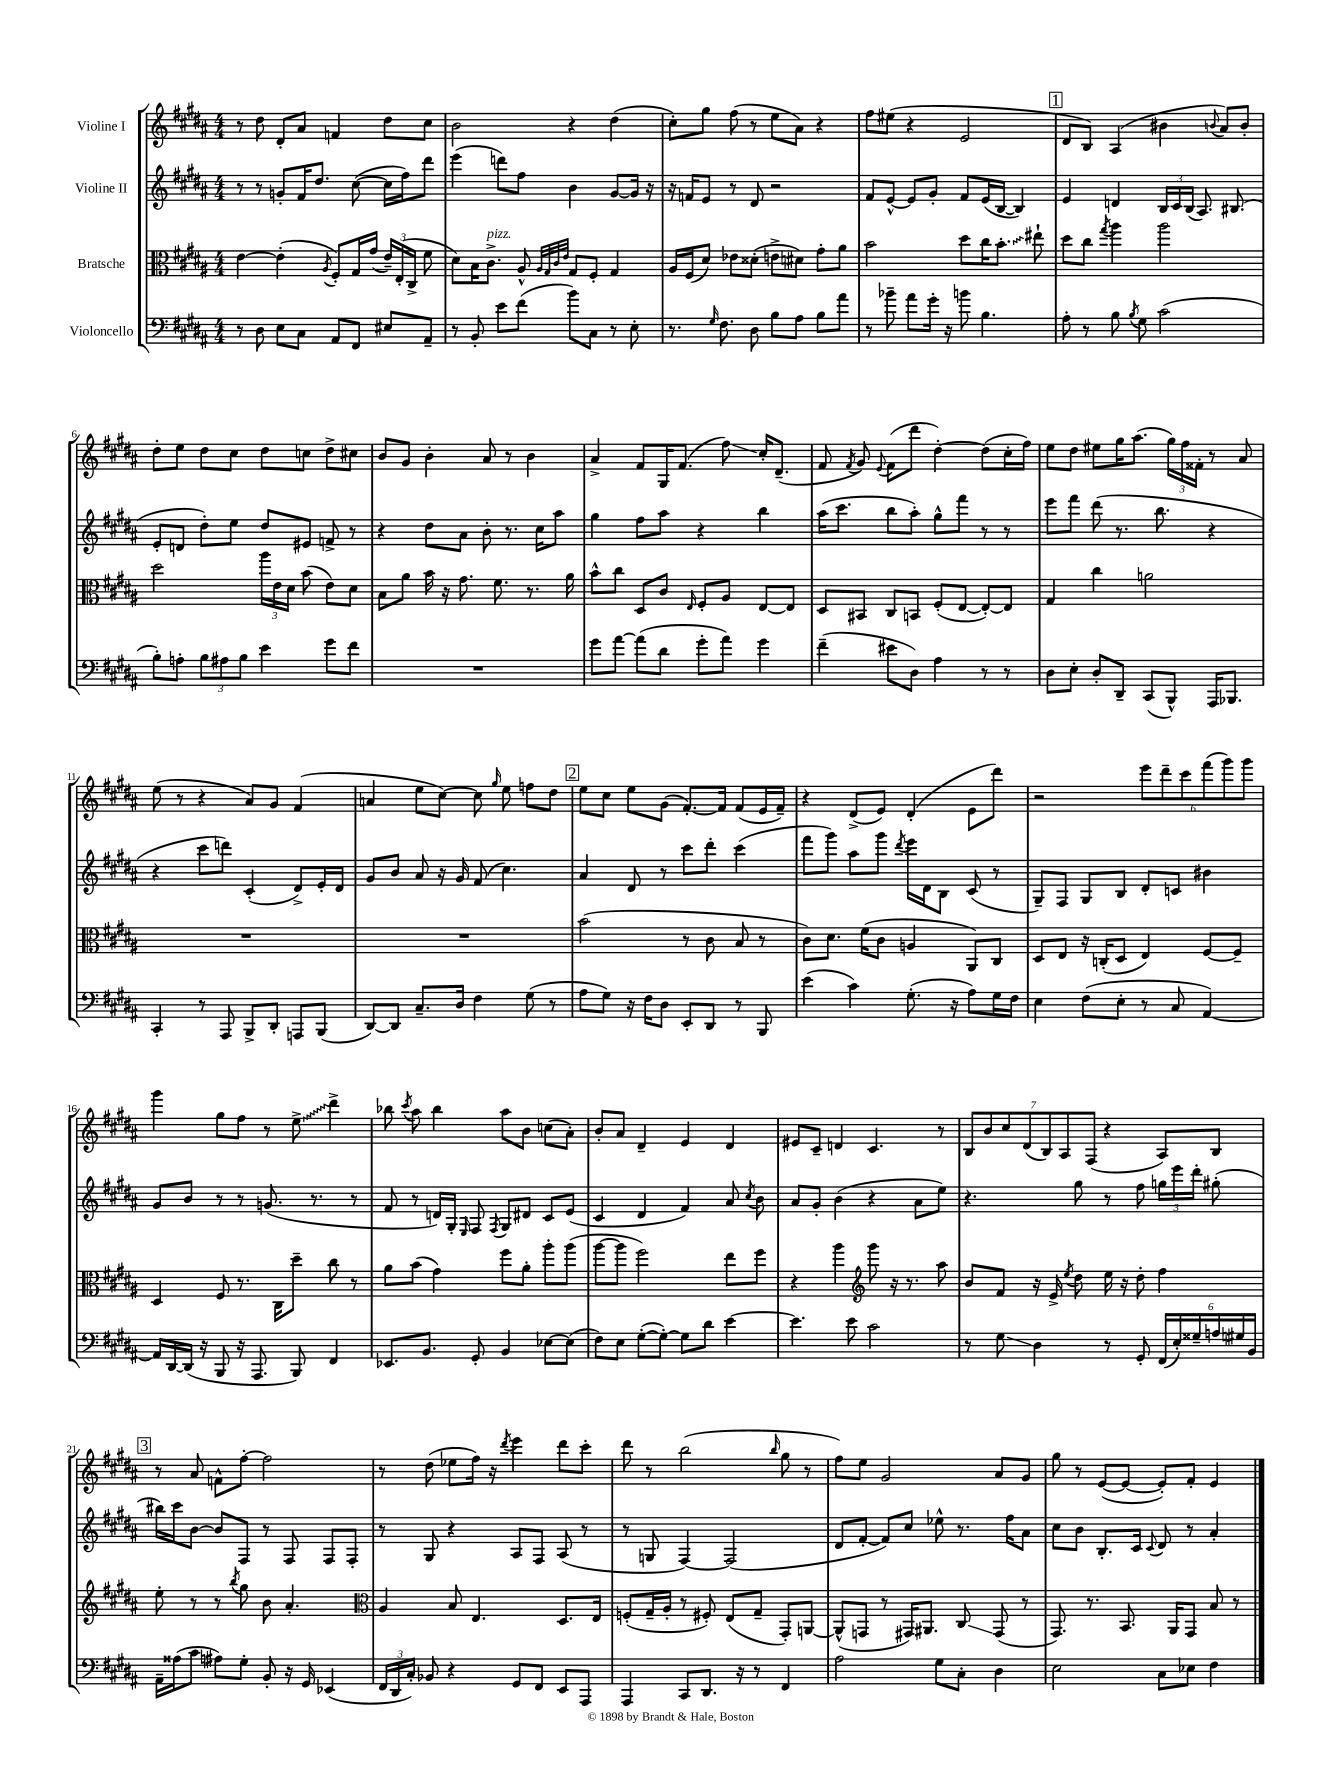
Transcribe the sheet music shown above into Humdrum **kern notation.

**kern	**kern	**kern	**kern
*staff4	*staff3	*staff2	*staff1
*clefF4	*clefC3	*clefG2	*clefG2
*k[f#c#g#d#a#]	*k[f#c#g#d#a#]	*k[f#c#g#d#a#]	*k[f#c#g#d#a#]
*M4/4	*M4/4	*M4/4	*M4/4
8r	[4e	8r	8r
8D#	.	8r	8dd#
8E	(4e']	8g'	8d#'
8C#	.	16f#	8a#
.	.	8.dd#	.
.	8qA#	.	.
8AA#	8F#')	.	4f
8FF#	16G#	([8cc#	.
.	(16g#	.	.
8E#	24e~)	16cc#]	8dd#
.	(24E'	.	.
.	.	16ff#)	.
.	24C#^	.	.
8AA#~	8f#	8ddd#	8cc#
=	=	=	=
8r	8d#)	(4eee	2b
8BB'	16B	.	.
.	8.c#^	.	.
8e	.	8ddd)	.
(8f#	8A#^^	8ff#	.
.	32qqA#	.	.
.	32qqG#	.	.
.	32qqc#	.	.
.	32qqe	.	.
8b)	8G#	4b	4r
8C#	8F#'	.	.
8r	4G#	[8g#	(4dd#
8E'	.	16g#]	.
.	.	16r	.
=	=	=	=
8.r	16A#	16r	8cc#')
.	(16F#	16f	.
.	8d#)	8e	8gg#
16qqG#	.	.	.
8.F#	.	.	.
.	8e-	8r	(8ff#
8D#	(8d##'	8d#	8r
8B	8e^	2r	8ee
8A#	8d#)	.	8a#)
8B	8g#'	.	4r
8a#	8a#	.	.
=	=	=	=
8r	2b	8f#	8ff#
8b-~	.	[8e^^	(8ee#
8a#	.	8e]	4r
16g#'	.	8g#'	.
16r	.	.	.
8b	8dd#	8f#	2e
4.B	16cc#	(16e	.
.	8.b'	[16B	.
.	.	4B])	.
.	8ee#`	.	.
=	=	=	=
8A#'	8dd#	4e	8d#
8r	8cc#	.	8B)
.	8qgg#	.	.
8B	4aa#	4d	(4A#
8qB	.	.	.
8G#	.	.	.
(2c#	2aa#	24B	4b#
.	.	24c#	.
.	.	(24B	.
.	.	8.A#)	.
.	.	.	8qqb
.	.	.	8a#)
.	.	(8.B#	.
.	.	.	8b'
=	=	=	=
8B')	2dd#	8e'	8dd#'
8A'	.	8d	8ee
12B	.	8dd#')	8dd#
12A#	.	.	.
.	.	8ee	8cc#
12B	.	.	.
4e	24aa#	8dd#	8dd#
.	24e	.	.
.	24d#	.	.
.	(8b	8e#	8cc
8g#	8e)	8f^	8dd#^
8f#	8d#	8r	8cc#
=	=	=	=
1r	8B	4r	8b
.	8a#	.	8g#
.	16b	8dd#	4b'
.	16r	.	.
.	8.g#	8a#	.
.	.	8b'	8a#
.	8.f#	.	.
.	.	8.r	8r
.	8.r	.	4b
.	.	16cc#	.
.	.	8aa#	.
.	16a#	.	.
=	=	=	=
8g#	8b^^	4gg#	4a#^
[8a#	8cc#	.	.
(8a#]	8D#	8ff#	8f#
8d#	8c#	8aa#	16G#
.	.	.	(8.f#
.	16qqE	.	.
8g#'	8F#'	4r	.
8a#)	8A#	.	8ff#)
4g#	[8E	4bb	16cc#'
.	.	.	(8.d#~
.	8E]	.	.
=	=	=	=
(4f#~	8D#	(16aa#	8f#
.	.	8.ccc#	.
.	.	.	8qf#
.	8BB#	.	8g#)
.	.	.	8qqe
8e#	8C#	8bb	(8f#
8D#)	8BB	8aa#')	8ddd#
4A#	(8F#'	8gg#^^	[4dd#')
.	[8E	8fff#	.
8r	8E'_)	8r	(8dd#]
8r	8E]	8r	16cc#'
.	.	.	16ff#)
=	=	=	=
8D#	4G#	8eee	8ee
8E'	.	8fff#	8dd#
8D#'	4cc#	(8ddd#	8ee#
8DD#~	.	8.r	16gg#
.	.	.	(8.aa#
(8CC#	2a	.	.
.	.	8.bb	.
8BBB^^)	.	.	24gg#)
.	.	.	24ff#
.	.	.	24f##'
16AAA#	.	4r	8r
8.BBB-	.	.	.
.	.	.	8a#
=	=	=	=
4CC#'	1r	4r	(8ee
.	.	.	8r
8r	.	8ccc#	4r
8AAA#	.	8ddd)	.
8BBB^	.	(4c#'	8a#)
8DD#'	.	.	8g#
8AAA	.	8d#^)	(4f#
(8BBB	.	16e'	.
.	.	16d#	.
=	=	=	=
[8DD#)	1r	8g#	4a
8DD#]	.	8b	.
8.C#~	.	8a#	8ee
.	.	16r	[8cc#)
16D#	.	16g#	.
4F#	.	(8f#	8cc#]
.	.	.	16qqgg#
.	.	4.cc#)	8ee
(8G#	.	.	8ff
8r	.	.	8dd#
=	=	=	=
8A#	(2b	4a#	8ee
8G#)	.	.	8cc#
16r	.	8d#	8ee
16F#	.	.	.
8D#	.	8r	(8g#
8EE'	8r	8ccc#	[8.f#')
8DD#	8c#	8ddd#'	.
.	.	.	16f#]
8r	8B	(4ccc#	(8f#
8BBB	8r	.	16e
.	.	.	16f#~)
=	=	=	=
(4e	8c#)	8fff#	4r
.	8.d#	8ggg#)	.
4c#)	.	8aa#	(8d#^
.	(16f#	.	.
.	8c#	8ggg#	8e)
.	.	8qddd#	.
(8.G#'	4A	16eee	(4d#'
.	.	16d#	.
.	.	8B	.
16r	.	.	.
8A#)	8AA#)	(8c#	8e
16G#	8C#	8r	8ddd#)
16F#	.	.	.
=	=	=	=
4E	8D#	8G#~)	2r
.	8E	8F#	.
(8F#	16r	8G#	.
.	(16C'	.	.
8E'	8D#	8B	.
8r	4E)	8d#'	12eee
.	.	.	12ddd#~
8C#	.	8c	.
.	.	.	12ccc#
[4AA#)	[8F#	4b#	(12fff#
.	.	.	12ggg#)
.	8F#~]	.	.
.	.	.	12ggg#
=	=	=	=
16AA#]	4D#	8g#	4ggg#
[16DD#	.	.	.
(16DD#]	.	8b	.
16r	.	.	.
8BBB	8F#	8r	8gg#
16r	8.r	8r	8ff#
8.AAA#	.	.	.
.	.	(8.g	8r
.	16C#	.	.
8BBB)	8dd#~	.	8ee^
.	.	8.r	.
4FF#	8cc#	.	4ddd#^
.	8r	8r	.
=	=	=	=
8.EE-	8a#	8f#	8bb-
.	.	.	8qccc#
.	(8b	8r	8aa#
8.BB	.	.	.
.	4g#)	16d)	4bb-
.	.	16G#'	.
.	.	16qqE	.
8GG#'	.	8F#	.
.	.	8qF#	.
4BB	8ff#	8G#	8aa#
.	8a#'	8d#	8b
[8E-	8aa#'	8c#	(8cc
(8E-]	(8aa#	(8e	8a#')
=	=	=	=
8F#)	[8aa#	4c#	8b'
8E	8aa#]	.	8a#
([8G#'	2ff#)	4d#	4d#~
8G#'_)	.	.	.
8G#]	.	4f#)	4e
8d#	.	.	.
[4e	8ee	8a#	4d#
.	.	8qcc#	.
.	8ff#	8b	.
=	=	=	=
4.e]	4r	8a#	8e#
.	.	8g#'	8c#~
.	4aa#	(4b	4d
8e	.	.	.
*	*clefG2	*	*
2c#	8ggg#	4r	4.c#
.	16r	.	.
.	8.r	.	.
.	.	8a#	.
.	8aa#	8ee)	8r
=	=	=	=
8r	8b	4.r	14B
.	.	.	14b
8G#	8f#	.	.
.	.	.	14cc#
.	.	.	(14d#
4D#	16r	.	.
.	.	.	14B)
.	16e^	.	.
.	.	.	14A#
.	8qee	.	.
.	8dd#	8gg#	.
.	.	.	(14F#
8r	16ee	8r	4r
.	16r	.	.
8GG#'	8dd#'	8ff#	.
(24FF#	4ff#	24gg	8A#)
24E')	.	24eee	.
24G##~	.	24ddd#'	.
24A	.	(8gg#'	8B
24G#	.	.	.
24BB	.	.	.
=	=	=	=
16AA#~	8ee'	16bb#)	8r
(16A##	.	16ccc#	.
8c#	8r	[8b	8a#
8A#)	8r	8b]	8f^^
.	8qbb	.	.
8G#'	8gg#	8F#	[8ff#'
8BB'	8b	8r	2ff#]
16r	4.a#'	8F#	.
16GG#	.	.	.
(4EE-	.	8F#	.
.	.	8F#'	.
=	=	=	=
*	*clefC3	*	*
24FF#	4A#	8r	8r
24DD#	.	.	.
24C#')	.	.	.
8BB-	.	8G#	(8dd#
4r	8B	4r	8ee-
.	4.E	.	16ff#)
.	.	.	16r
.	.	.	8qddd#
8GG#	.	8A#	4eee
8FF#	.	8F#	.
8EE	8.D#	(8A#	8ddd#
8AAA#	.	8r	8ccc#'
.	16E	.	.
=	=	=	=
4AAA#	(8F'	8r	8ddd#
.	16G#~	8G	8r
.	16A#'	.	.
8CC#	8r	[4F#)	(2bb
8.DD#	8F#')	.	.
.	(8E	(2F#]	.
16r	.	.	.
8r	8G#~	.	.
.	.	.	16qqbb
4FF#	8GG#')	.	8gg#
.	[8AA	.	8r
=	=	=	=
2A#	(8AA^^]	8d#	8ff#)
.	8GG	[8f#'	8ee
.	8r	8f#])	2g#
.	16GG#)	8cc#	.
.	8.AA#	.	.
8G#	.	8ee-^^	.
8C#'	8C#	8.r	.
4D#	(8GG#	.	8a#
.	.	16ff#	.
.	8r	8a#	8g#
=	=	=	=
2E	8.GG#)	8cc#	8gg#
.	.	8b	8r
.	8.r	.	.
.	.	8.B'	([8e
.	8.BB	.	8e_
.	.	16c#	.
.	.	8qqc#	.
8C#	.	8d#	8e'])
.	16AA#	.	.
8E-	8GG#	8r	8f#'
4F#	8B	4a#'	4e
.	8r	.	.
==	==	==	==
*-	*-	*-	*-
